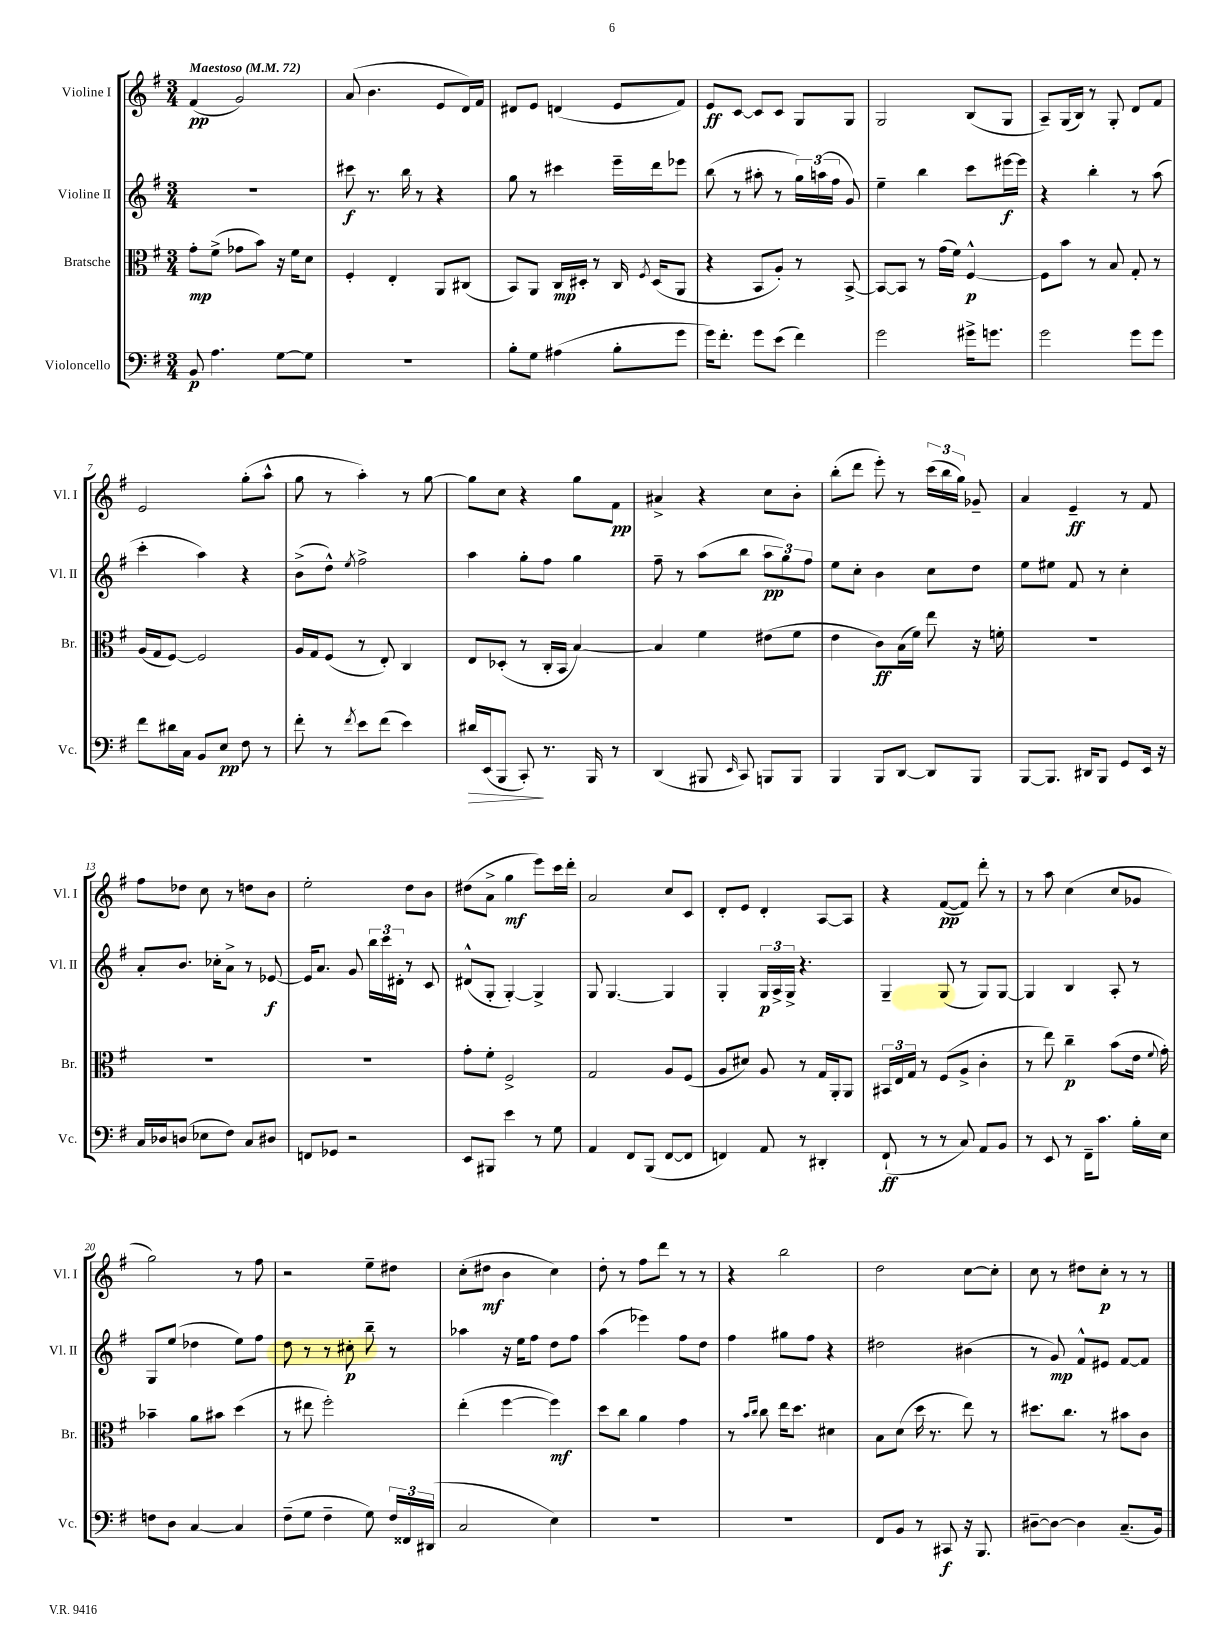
<<
\new StaffGroup <<
\new Staff = "s0" \with { instrumentName = "Violine I" shortInstrumentName = "Vl. I" } {
    \clef treble \key g \major \numericTimeSignature \time 3/4 \tempo "Maestoso" 4 = 72
    \autoBeamOff fis'4\pp( g'2) |
    a'8( b'4. e'8[ d'16) fis'16] |
    dis'8[ e'8] d'4( e'8[ fis'8]) |
    e'8[\ff c'8]~ c'8[ c'8] g8[ g8] |
    g2 b8[( g8] |
    a8[--) g16( b16]) r8 g8-. d'8[ fis'8] |
    e'2 g''8[-.( a''8]-^ |
    g''8 r8 a''4-.) r8 g''8~ |
    g''8[ c''8] r4 g''8[ fis'8]\pp |
    ais'4-> r4 c''8[ b'8]-. |
    b''8[-.( d'''8] e'''8-.) r8 \tuplet 3/2 { c'''16[( b''16 g''16]) } ges'8-- |
    a'4 e'4--\ff r8 fis'8 |
    fis''8[ des''8] c''8 r8 d''8[ b'8] |
    e''2-. d''8[ b'8] |
    dis''8[( a'8]-> g''4\mf e'''8[) c'''16 d'''16]-. |
    a'2 c''8[ c'8] |
    d'8[-. e'8] d'4-. a8[~ a8] |
    r4 fis'8[~\pp( fis'8]) d'''8-. r8 |
    r8 a''8 c''4( c''8[ ges'8] |
    g''2) r8 fis''8 |
    r2 e''8[-- dis''8] |
    c''8[-.( dis''8]\mf b'4 c''4) |
    d''8-. r8 fis''8[ d'''8] r8 r8 |
    r4 b''2 |
    d''2 c''8[~ c''8]-. |
    c''8 r8 dis''8[ c''8]-.\p r8 r8 \bar "|." |
}
\new Staff = "s1" \with { instrumentName = "Violine II" shortInstrumentName = "Vl. II" } {
    \clef treble \key g \major \numericTimeSignature \time 3/4
    \autoBeamOff R2. |
    cis'''8\f r8. b''16 r8 r4 |
    g''8 r8 cis'''4 e'''16[-- d'''16 ees'''8] |
    b''8( r8 ais''8-. r8 \tuplet 3/2 { g''16[) a''16( fis''16] } g'8) |
    e''4-- b''4 c'''8[ eis'''16~\f eis'''16] |
    r4 b''4-. r8 a''8( |
    c'''4-. a''4) r4 |
    b'8[->( d''8]-^) \acciaccatura { e''8 } fis''2-> |
    a''4 g''8[-. fis''8] g''4 |
    fis''8-- r8 a''8[( b''8] \tuplet 3/2 { a''8[\pp g''8) fis''8] } |
    e''8[ c''8]-. b'4 c''8[ d''8] |
    e''8[ eis''8] fis'8 r8 c''4-. |
    a'8[-. b'8.] ces''16[-. a'8]-> r8 ees'8~\f |
    ees'16[ a'8.] g'8 \tuplet 3/2 { b''16[ c'''16 dis'16]-. } r8 c'8 |
    dis'8[-^( g8]-. g4~-.) g4-> |
    g8 g4.~ g4 |
    g4-. \tuplet 3/2 { g16[\p a16-> g16]-> } r4. |
    g4-- g8( r8 g8[) g8]~ |
    g4 b4 a8-. r8 |
    g8[ e''8]( des''4 e''8[) fis''8] |
    d''8 r8 r8 cis''8-.\p b''8-- r8 |
    aes''4 r16 e''16[ fis''8] d''8[ fis''8] |
    a''4( ees'''4) fis''8[ d''8] |
    fis''4 gis''8[ fis''8] r4 |
    dis''2 bis'4( |
    r8 g'8\mp) fis'8[-^ eis'8] fis'8[~ fis'8] \bar "|." |
}
\new Staff = "s2" \with { instrumentName = "Bratsche" shortInstrumentName = "Br." } {
    \clef alto \key g \major \numericTimeSignature \time 3/4
    \autoBeamOff g'8[-.\mp fis'8]->( ges'8[ b'8]) r16 fis'16[ d'8] |
    fis4-. e4-. a,8[ cis8]( |
    b,8[) a,8] c16[\mp dis16]-. r8 c16 \acciaccatura { fis8 } dis16[( a,8] |
    r4 b,8[ a8]-.) r8 b,8~-> |
    b,8[~ b,8] r8 g'16[( fis'16]) fis4~-^\p |
    fis8[ b'8] r8 b8 g8-. r8 |
    a16[( g16 fis8]~) fis2 |
    a16[ g16 fis8]( r8 e8-.) c4 |
    e8[ des8]-.( r8 c16[-. b,16] b4~) |
    b4 fis'4 eis'8[( fis'8] |
    e'4 c'8[\ff) b16( fis'16]) e''8 r16 f'16-. |
    R2. |
    R2. |
    R2. |
    g'8[-. fis'8]-. fis2-> |
    g2 a8[ fis8]( |
    a8[ dis'8]) a8 r8 g16[ a,16-. a,8] |
    \tuplet 3/2 { bis,16[ e16 g16] } r8 fis8[( a8]-> c'4-. |
    r8 e''8) c''4--\p b'8[( e'16] \appoggiatura { fis'8 } g'16-.) |
    bes'4-- a'8[ bis'8] d''4( |
    r8 eis''8 fis''2-.) |
    e''4-.( fis''4~ fis''4\mf) |
    d''8[ c''8] a'4 g'4 |
    r8 \grace { b'16[ c''16] } c''8 e''16[ d''8.] dis'4 |
    b8[ d'8]( d''16 r8. e''8) r8 |
    dis''8.[ c''8.] r8 bis'8[ c'8] \bar "|." |
}
\new Staff = "s3" \with { instrumentName = "Violoncello" shortInstrumentName = "Vc." } {
    \clef bass \key g \major \numericTimeSignature \time 3/4
    \autoBeamOff b,8\p a4. g8[~ g8] |
    R2. |
    b8[-. g8] ais4( b8[-. g'8] |
    g'16[) fis'8.]-. g'8[ e'8]( fis'4) |
    g'2 gis'16[-> g'8.] |
    g'2 g'8[ g'8] |
    fis'8[ dis'16 c16] b,8[ e8]\pp fis8 r8 |
    fis'8-. r8 \acciaccatura { fis'8 } e'8[ fis'8]( e'4) |
    dis'16[\> e,16( b,,8] c,8-.\!) r8. b,,16 r8 |
    d,4( bis,,8 \grace { e,16 } c,8) b,,8[ b,,8] |
    b,,4 b,,8[ d,8]~ d,8[ b,,8] |
    b,,8[~ b,,8.] dis,16[ b,,8] g,8[ e,16] r16 |
    c16[ des16 d8]( ees8[ fis8]) c8[ dis8] |
    f,8[ ges,8] r2 |
    e,8[ bis,,8] e'4 r8 g8 |
    a,4 fis,8[ b,,8]( fis,8[~ fis,8] |
    f,4) a,8 r8 dis,4-. |
    fis,8-!\ff( r8 r8 c8) a,8[ b,8] |
    r8 e,8 r8 fis,16[-- c'8.] b16[-. e16] |
    f8[ d8] c4~ c4 |
    fis8[--( g8] fis4-- g8) \tuplet 3/2 { fis16[ fisis,16 dis,16]( } |
    c2 e4) |
    R2. |
    R2. |
    fis,8[ b,8] r8 cis,8\f r16 b,,8. |
    dis8[~-- dis8]~ dis4 c8.[--( b,16]) \bar "|." |
}
>>
>>
